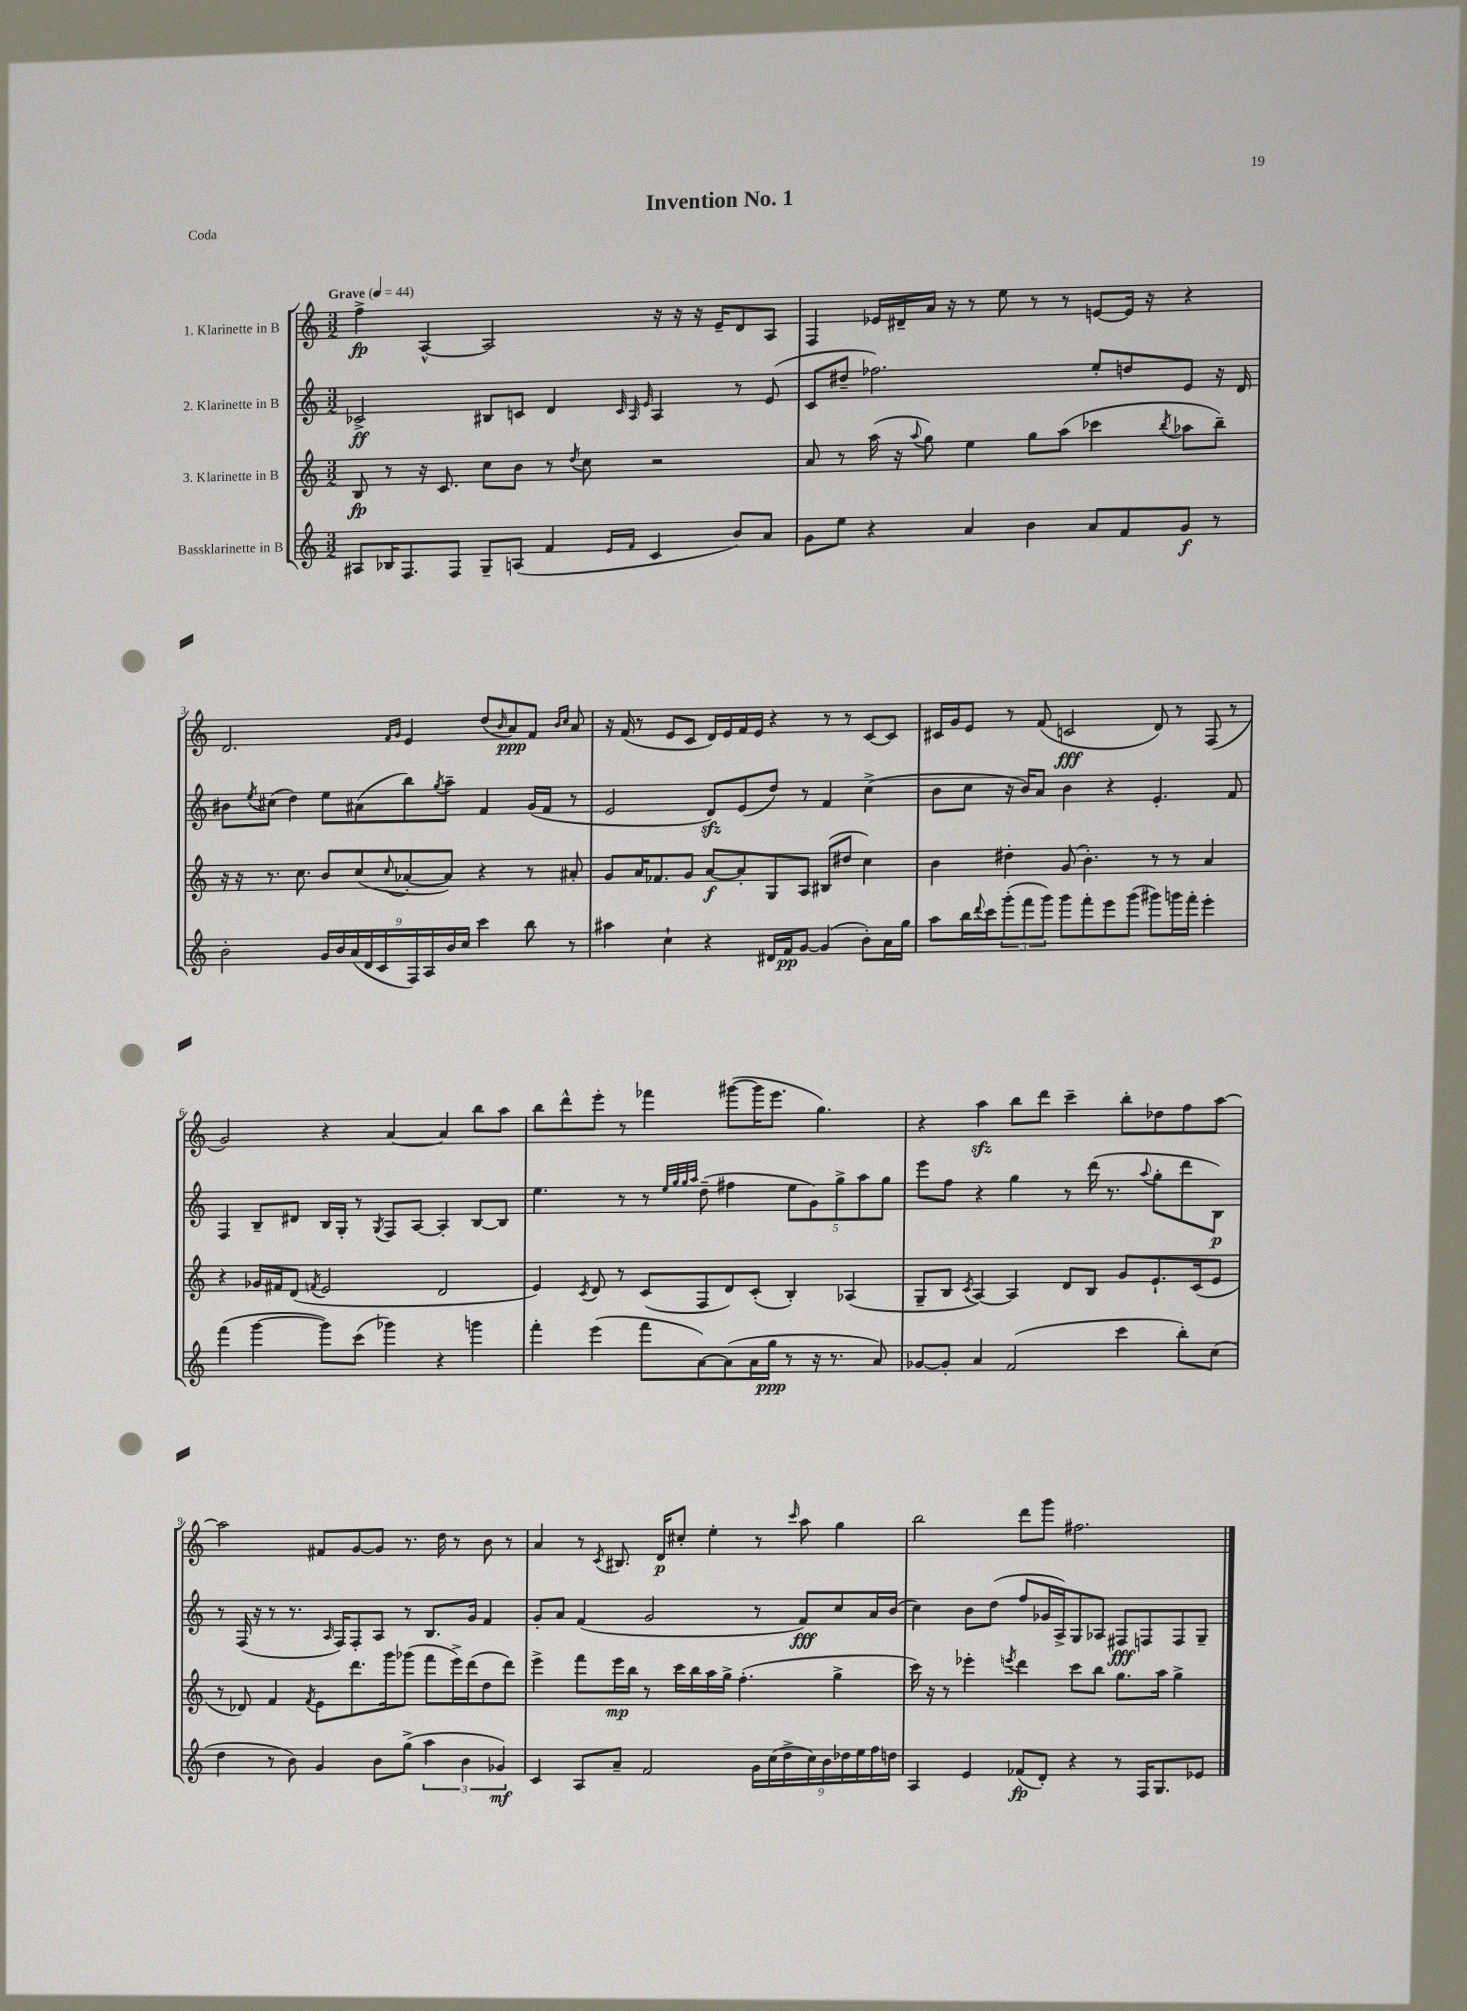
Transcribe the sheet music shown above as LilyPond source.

\header { title = "Invention No. 1" piece = "Coda" }
<<
\new StaffGroup <<
\new Staff = "s0" \with { instrumentName = "1. Klarinette in B" } {
    \clef treble \key c \major \numericTimeSignature \time 3/2 \tempo "Grave" 4 = 44
    f''4->\fp a4~-^ a2 r16 r16 r16 e'16-- d'8 a8 |
    f4 ees'16 dis'16-- a'16 r16 r8 e''8 r8 r8 e'8~ e'16 r16 r4 |
    d'2. \grace { f'16 g'16 } e'4 d''8( \grace { b'16 } a'8\ppp) f'8 \grace { b'16 c''16 } a'8 |
    r16 f'16( r8 e'8 c'8 d'16) e'16 f'16 e'16 r4 r8 r8 c'8~ c'8 |
    cis'16 g'16 e'8 r8 f'8( c'2\fff d'8) r8 f8( r8 |
    g'2) r4 a'4~ a'4 b''8 a''8 |
    b''8 d'''8-^ e'''8-. r8 fes'''4 gis'''8~( gis'''16 e'''8. g''4.) |
    r4 a''4\sfz b''8 d'''8 c'''4-- b''8-. des''8 f''8 a''8~ |
    a''2 fis'8 g'8~ g'8 r8. d''16 r8 b'8 r8 |
    a'4 r8 \acciaccatura { c'8 } bis8. d'16\p cis''8-. e''4-. r8 \grace { c'''16 } a''8 g''4 |
    b''2 d'''8 g'''8 fis''2. \bar "|." |
}
\new Staff = "s1" \with { instrumentName = "2. Klarinette in B" } {
    \clef treble \key c \major \numericTimeSignature \time 3/2
    ces'2->\ff bis8 c'8 d'4 \grace { c'32 a32 e'32 } a4 r8 e'8( |
    c'8 dis''8-- fes''2.) e''8-. d''8 e'8 r16 d'16 |
    bis'8 \acciaccatura { e''8 } cis''8( d''4) e''8 ais'8( b''8) \acciaccatura { g''8 } a''8-- f'4 g'16( f'16 r8 |
    e'2 d'8\sfz) e'8( d''8) r8 f'4 c''4->( |
    b'8 c''8 r16 b'16) a'8 b'4 r4 e'4.-. f'8 |
    f4 b8-- dis'8 b16 g16-. r8 \acciaccatura { g8 } f8 a8~ a4-. b8~ b8 |
    e''4. r8 r8 \grace { e''32 g''32 g''32 a''32 } d''8--( fis''4 \tuplet 5/4 { e''8 g'8) g''8-> a''8 g''8 } |
    e'''8 f''8 r4 g''4 r8 d'''16( r8. \appoggiatura { a''8 } g''8-. d'''8 b8\p) |
    r8 f16( r16 r8 r8. \grace { a16 } f16) f8-. a8 r8 b8. g'16 f'4 |
    g'8-. a'8 f'4( g'2 r8 f'8\fff) c''8 a'16 b'16( |
    c''4) b'8 d''8( f''8 ges'16 a16->) g8 aes8 fis8\fff f8 f8 g8-- \bar "|." |
}
\new Staff = "s2" \with { instrumentName = "3. Klarinette in B" } {
    \clef treble \key c \major \numericTimeSignature \time 3/2
    b8\fp r8 r16 c'8. c''8 b'8 r8 \acciaccatura { d''8 } c''8 r2 |
    a'8 r8 a''16( r16 \appoggiatura { a''8 } g''8) e''4 g''8 a''8( ces'''4 \acciaccatura { b''8 } aes''8 b''8--) |
    r16 r16 r8. c''8. b'8 c''8( \appoggiatura { c''8 } aes'8~-. aes'8) r4 r8 ais'8-. |
    g'8 a'16 fes'8. g'8 a'8~\f a'8-. g8 a8 bis8( dis''8 c''4) |
    b'4 dis''4-. g'8( b'4.-.) r8 r8 a'4 |
    r4 ges'16 fis'16 d'8( \acciaccatura { f'8 } e'2 d'2 |
    e'4) \acciaccatura { c'8 } d'8 r8 c'8( f8 d'8) c'8-.( b4-.) aes4( |
    g8-- b8 \acciaccatura { c'8 } a4~) a4 d'8 b8 g'8 e'8.-! c'16( e'8 |
    r8 des'8) f'4 \acciaccatura { f'8 } e'8 d'''8. g'''16 ges'''8( f'''8 e'''16->) d'''16( d''8 d'''8) |
    e'''4-> f'''8 e'''16\mp b''16 r8 c'''16 b''16 a''16 g''16-> f''4.-.( g''4-> |
    c'''16) r16 r8 ees'''4-. \acciaccatura { e'''8 } d'''4 c'''8 b''8 g''8. a''16 g''4-> \bar "|." |
}
\new Staff = "s3" \with { instrumentName = "Bassklarinette in B" } {
    \clef treble \key c \major \numericTimeSignature \time 3/2
    ais8 bes16 f8. f8 g8-- a8( f'4 \grace { e'16 f'16 } c'4 b'8) a'8 |
    g'8 e''8 r4 a'4 b'4 a'8 f'8 g'8\f r8 |
    b'2-. \tuplet 9/8 { g'16 b'16 a'16( d'16 c'16 f16) a16 b'16 c''16 } c'''4 b''8 r8 |
    ais''4 c''4-! r4 dis'16 f'16\pp g'8~ g'4( b'8-.) a'16 g''16 |
    a''8 b''16 \appoggiatura { d'''8 } c'''16 \tuplet 3/2 { g'''8-.( f'''8 g'''8) } g'''8 f'''8-. e'''8 g'''8( gis'''8) g'''16 f'''16-. e'''4-. |
    f'''4( g'''4~ g'''8) c'''8( ges'''4) r4 g'''4 |
    f'''4-. e'''4( f'''8 a'8~) a'8( a'16 g''16\ppp r8 r16 r8. a'8) |
    ges'8~ ges'8-. a'4 f'2( c'''4 b''8-.) c''8( |
    d''4 r8 b'8) g'4 b'8 g''8->( \tuplet 3/2 { a''4 b'4 ges'4\mf) } |
    c'4 a8 a'8-- f'2 \tuplet 9/8 { g'16 c''16( d''16-> c''16) b'16 des''16 e''16 f''16 d''16 } |
    a4 e'4 fes'8\fp( d'8-.) r4 r8 f16 g8. ees'8 \bar "|." |
}
>>
>>
